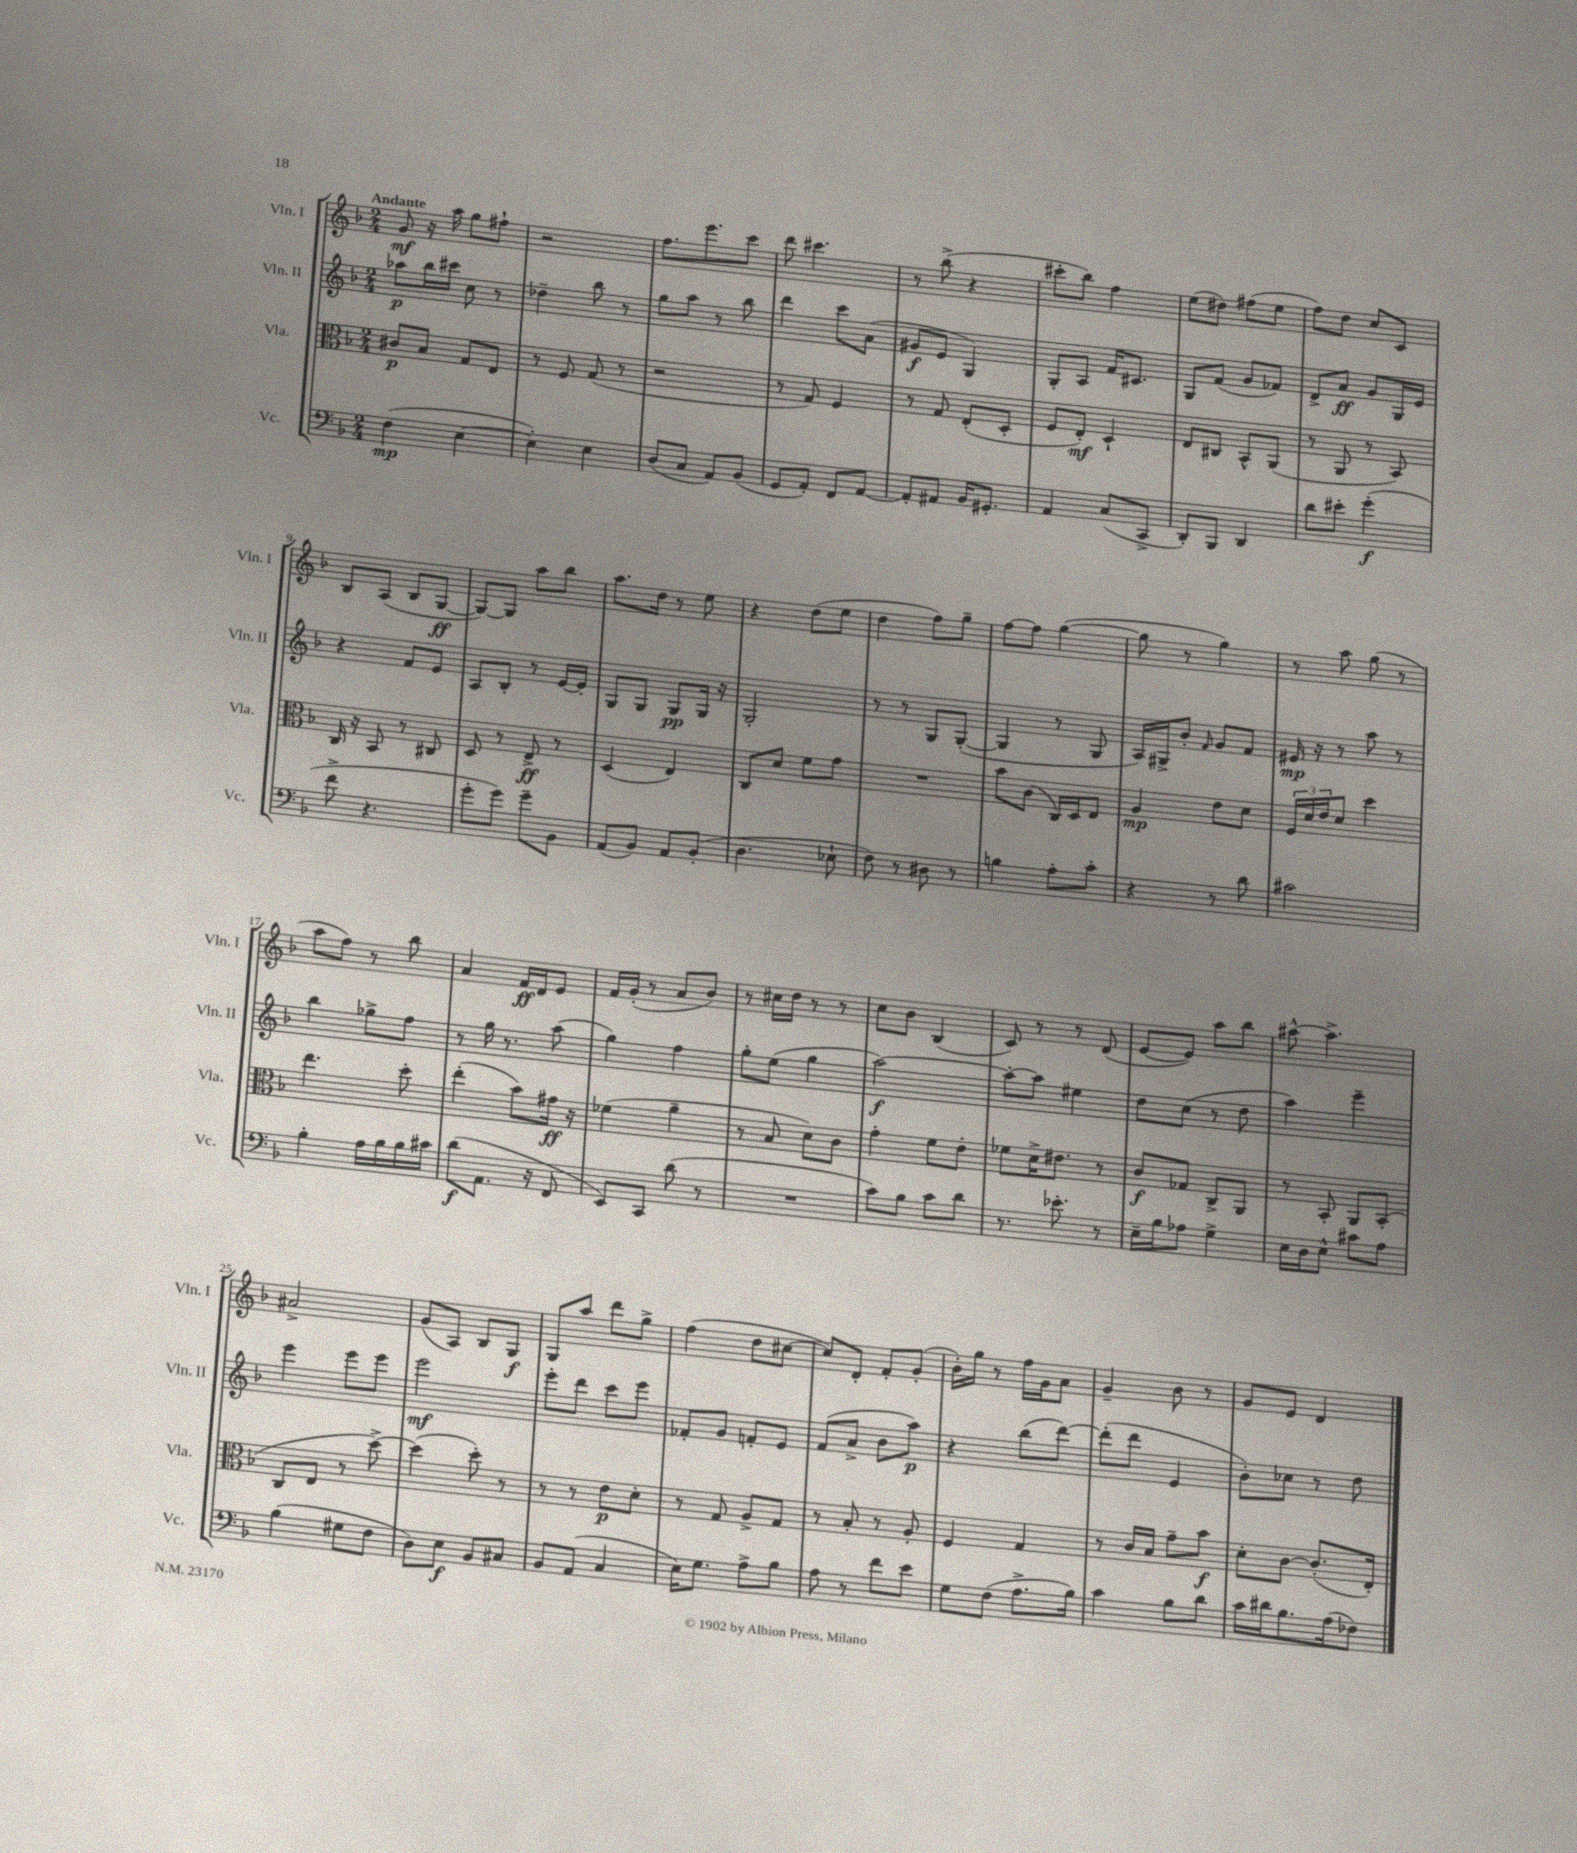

**kern	**dynam	**kern	**dynam	**kern	**dynam	**kern	**dynam
*part4	*part4	*part3	*part3	*part2	*part2	*part1	*part1
*staff4	*staff4	*staff3	*staff3	*staff2	*staff2	*staff1	*staff1
*I"Vc.	*	*I"Vla.	*	*I"Vln. II	*	*I"Vln. I	*
*I'Vc.	*	*I'Vla.	*	*I'Vln. II	*	*I'Vln. I	*
*clefF4	*	*clefC3	*	*clefG2	*	*clefG2	*
*k[b-]	*	*k[b-]	*	*k[b-]	*	*k[b-]	*
*M2/4	*	*M2/4	*	*M2/4	*	*M2/4	*
=1	=1	=1	=1	=1	=1	=1	=1
!	!	!	!	!	!	!LO:TX:a:B:t=Andante	!
(4F\	mp	8c#X/L	p	8aa-X\L	p	8g/	mf
.	.	8B-/J	.	16bb-\L	.	16r	.
.	.	.	.	16ccc#X\JJ	.	16aa\	.
[4E\	.	8G/L	.	8cc\	.	8gg\L	.
.	.	8E/J	.	8r	.	8ff#X`\J	.
=2	=2	=2	=2	=2	=2	=2	=2
4E'\])	.	8r	.	4dd-X~\	.	2r	.
.	.	8F/	.	.	.	.	.
4E\	.	(8G/	.	8bb-\	.	.	.
.	.	8r	.	8r	.	.	.
=3	=3	=3	=3	=3	=3	=3	=3
(8D/L	.	2r	.	8gg\L	.	8.ff\L	.
8C/J	.	.	.	8aa\J	.	.	.
.	.	.	.	.	.	8.eee\	.
8AA/L)	.	.	.	8r	.	.	.
(8BB-/J	.	.	.	8bb-\	.	8ccc\J	.
=4	=4	=4	=4	=4	=4	=4	=4
8GG/L	.	8r	.	4ddd\	.	8ddd\	.
8AA'/J)	.	8G/)	.	.	.	4.ccc#X\	.
8FF/L	.	4F/	.	8ccc\L	.	.	.
[8AA/J	.	.	.	(8a\J	.	.	.
=5	=5	=5	=5	=5	=5	=5	=5
8AA'/L]	.	8r	.	8g#X/L	f	8r	.
8AA#X/J	.	8G/	.	8e/J	.	(8bb-^\	.
16BB-/KL	.	(8E'/L	.	4G/)	.	4r	.
8.GG#X'/J	.	.	.	.	.	.	.
.	.	8D'/J	.	.	.	.	.
=6	=6	=6	=6	=6	=6	=6	=6
4AA/	.	8F/L	.	8G'/L	.	8ccc#X'\L	.
.	.	8E'/J)	mf	8A/J	.	8bb-\J)	.
(8C/L	.	4D`/	.	16f/KL	.	4ff\	.
.	.	.	.	8.c#X/J	.	.	.
8CC^/J	.	.	.	.	.	.	.
=7	=7	=7	=7	=7	=7	=7	=7
8DD'/L)	.	8E/L	.	8G/L	.	(8ee\L	.
8BBB-/J	.	8C#X/J	.	(8f/J	.	8dd#X\J)	.
4DD/	.	8BB-^^/L	.	8g/L	.	(8ff#X\L	.
.	.	(8AA/J	.	8f-X/J)	.	8ee\J	.
=8	=8	=8	=8	=8	=8	=8	=8
8d\L	.	8r	.	8d^/L	.	8ff\L)	.
8e#X'\J	.	8AA/	.	8a/J	ff	8dd\J	.
(4g'\	f	8r	.	8g/L	.	8cc/L	.
.	.	8BB-/)	.	16G/L	.	8c/J	.
.	.	.	.	16e/JJ	.	.	.
!!LO:LB:g=z
=9	=9	=9	=9	=9	=9	=9	=9
8f^\	.	16C/	.	4r	.	8B-/L	.
.	.	16r	.	.	.	.	.
4.r	.	8BB-/	.	.	.	(8A/J	.
.	.	8r	.	8f/L	.	8B-/L	.
.	.	8C#X/	.	8e/J	.	[8G/J	ff
=10	=10	=10	=10	=10	=10	=10	=10
8g'\L	.	8D/	.	8A/L	.	8G/L_)	.
8g\J)	.	8r	.	8B-'/J	.	8G/J]	.
8g~\L	.	8E^/	ff	8r	.	8aa\L	.
8BB-\J	.	8r	.	[16e/LL	.	8bb-\J	.
.	.	.	.	16e'/JJ]	.	.	.
=11	=11	=11	=11	=11	=11	=11	=11
(8AA/L	.	(4D/	.	8G/L	.	8.aa\L	.
8BB-/J)	.	.	.	8G/J	.	.	.
.	.	.	.	.	.	16dd\Jk	.
8AA/L	.	4E/)	.	8G/L	pp	8r	.
(8BB-'/J	.	.	.	16G/Jk	.	8ee\	.
.	.	.	.	16r	.	.	.
=12	=12	=12	=12	=12	=12	=12	=12
4.D\	.	8C/L	.	2G'/	.	4r	.
.	.	8d/J	.	.	.	.	.
.	.	8f\L	.	.	.	(8dd\L	.
8E-X`\	.	8g\J	.	.	.	8ee\J	.
=13	=13	=13	=13	=13	=13	=13	=13
8F\)	.	2r	.	8r	.	4dd\	.
8r	.	.	.	8r	.	.	.
8D#X\	.	.	.	8G/L	.	8ff\L)	.
8r	.	.	.	([8G'/J	.	8gg~\J	.
=14	=14	=14	=14	=14	=14	=14	=14
4Bn\	.	8b-\L	.	4G/]	.	[8ff\L	.
.	.	(8c\J	.	.	.	8ff\J]	.
8A'\L	.	16C/LL)	.	8r	.	([4gg\	.
.	.	16D/J	.	.	.	.	.
8c'\J	.	8E/J	.	8G/	.	.	.
=15	=15	=15	=15	=15	=15	=15	=15
4r	.	4A/	mp	16A/LL)	.	8gg\]	.
.	.	.	.	16G#X^/J	.	.	.
.	.	.	.	8b-'/J	.	8r	.
.	.	.	.	16qqf/	.	.	.
8r	.	8e\L	.	8g/L	.	4gg\)	.
8d\	.	8d\J	.	8f/J	.	.	.
=16	=16	=16	=16	=16	=16	=16	=16
2c#X\	.	24F/LL	.	16e#X/	mp	8r	.
.	.	24d/	.	.	.	.	.
.	.	.	.	16r	.	.	.
.	.	24e/J	.	.	.	.	.
.	.	8d/J	.	8r	.	8aa\	.
.	.	4dd\	.	8aa\	.	(8gg\	.
.	.	.	.	8r	.	8r	.
!!LO:LB:g=z
=17	=17	=17	=17	=17	=17	=17	=17
4B-'\	.	4.ee\	.	4bb-\	.	8aa\L	.
.	.	.	.	.	.	8ff\J)	.
16A\LL	.	.	.	8gg-X^\L	.	8r	.
16B-\	.	.	.	.	.	.	.
16B-\	.	8dd'\	.	8ff\J	.	8bb-\	.
16c#X\JJ	.	.	.	.	.	.	.
=18	=18	=18	=18	=18	=18	=18	=18
(8d\L	f	(4ee'\	.	8r	.	4a/	.
8.AA\J	.	.	.	16gg\	.	.	.
.	.	.	.	8.r	.	.	.
.	.	8b-\L)	.	.	.	16f/LL	ff
16r	.	.	.	.	.	16d/J	.
8FF/	.	16g#X\Jk	ff	(8aa\	.	8e/J	.
.	.	16r	.	.	.	.	.
=19	=19	=19	=19	=19	=19	=19	=19
8EE/L)	.	(4f-X\	.	4gg\)	.	16f/LL	.
.	.	.	.	.	.	(16g'/JJ	.
8CC/J	.	.	.	.	.	8r	.
(8d\	.	4a~\	.	4ff\	.	8a/L	.
8r	.	.	.	.	.	8b-/J)	.
=20	=20	=20	=20	=20	=20	=20	=20
2r	.	8r	.	8gg'\L	.	8r	.
.	.	8B-/	.	(8ee\J	.	16cc#X\LL	.
.	.	.	.	.	.	16dd\JJ	.
.	.	8d\L)	.	4gg\	.	8r	.
.	.	8c\J	.	.	.	8r	.
=21	=21	=21	=21	=21	=21	=21	=21
8c\L)	.	4g'\	.	[2aa\)	f	8cc\L	.
8B-\J	.	.	.	.	.	8b-\J	.
8c\L	.	8f\L	.	.	.	(4B-/	.
8d\J	.	8e'\J	.	.	.	.	.
=22	=22	=22	=22	=22	=22	=22	=22
8.r	.	8f-X\L	.	8aa'\L_	.	8c/)	.
.	.	16d^\K	.	8aa\J]	.	8r	.
8.e-X'\	.	8.e#X\J	.	.	.	.	.
.	.	.	.	4ee#X\	.	8r	.
8r	.	8r	.	.	.	(8d/	.
=23	=23	=23	=23	=23	=23	=23	=23
16E~\LL	.	8c/L	f	8dd\L	.	[8e/L	.
16B-\J	.	.	.	.	.	.	.
8A-X\J	.	8G-X/J	.	(8cc\J	.	8e/J])	.
4G^\	.	8C^/L	.	8r	.	8aa\L	.
.	.	8AA/J	.	8dd\	.	8bb-\J	.
=24	=24	=24	=24	=24	=24	=24	=24
16E\LL	.	8r	.	4aa\)	.	[8aa#X^^\	.
16D\J	.	.	.	.	.	.	.
8E^^\J	.	8BB-'/	.	.	.	4.aa#^\]	.
8c#X\L	.	8AA/L	.	4eee~\	.	.	.
8A\J	.	(8BB-'/J	.	.	.	.	.
!!LO:LB:g=z
=25	=25	=25	=25	=25	=25	=25	=25
(4B-\	.	8C/L	.	4eee\	.	2a#X^/	.
.	.	8E/J	.	.	.	.	.
8G#X\L	.	8r	.	8eee\L	.	.	.
8F\J	.	[8dd^\)	.	8eee\J	.	.	.
=26	=26	=26	=26	=26	=26	=26	=26
8D\L)	.	(4dd\]	.	2eee\	mf	(8g/L	.
8E\J	f	.	.	.	.	8A/J)	.
8BB-/L	.	8dd'\)	.	.	.	8B-/L	.
8C#X/J	.	8r	.	.	.	8G/J	f
=27	=27	=27	=27	=27	=27	=27	=27
8BB-/L	.	8r	.	8eee'\L	.	8G/L	.
(8AA/J	.	8r	.	8ddd\J	.	8aa/J	.
4C/	.	8e\L	p	8ccc\L	.	8ddd\L	.
.	.	8d'\J	.	8eee\J	.	8gg^\J	.
=28	=28	=28	=28	=28	=28	=28	=28
16E\KL)	.	8r	.	8f-X'/L	.	(4ff\	.
8.G\J	.	.	.	.	.	.	.
.	.	8G/	.	8g/J	.	.	.
8A^\L	.	8A^/L	.	8fn'/L	.	8dd\L	.
8B-\J	.	8G/J	.	8e/J	.	[8cc#X\J	.
=29	=29	=29	=29	=29	=29	=29	=29
8A\	.	8r	.	(8f/L	.	8cc#/L])	.
8r	.	8B-'/	.	8a^/J	.	8d'/J	.
8f\L	.	8r	.	8b-\L	.	8f'/L	.
8e\J	.	8A'/	.	8aa\J)	p	(8g'/J	.
=30	=30	=30	=30	=30	=30	=30	=30
8G\L	.	4F/	.	4r	.	16b-'\LL)	.
.	.	.	.	.	.	16gg\JJ	.
(8F\J	.	.	.	.	.	8r	.
8.A^\L	.	4G/	.	(8bb-\L	.	16ff\LL	.
.	.	.	.	.	.	16g\J	.
.	.	.	.	[8ddd\J)	.	8a\J	.
16B-\Jk)	.	.	.	.	.	.	.
=31	=31	=31	=31	=31	=31	=31	=31
4c\	.	8r	.	(8ddd'\L]	.	4g~/	.
.	.	16c/LL	.	8ddd\J	.	.	.
.	.	16B-/JJ	.	.	.	.	.
8B-\L	.	8g~\L	.	4e/	.	8b-\	.
8d\J	.	8b-\J	f	.	.	8r	.
=32	=32	=32	=32	=32	=32	=32	=32
16c\LL	.	8d'\L	.	8b-'\L)	.	8g/L	.
16d#X\J	.	.	.	.	.	.	.
8.B-\	.	[8c\J	.	8cc-X\J	.	8e/J	.
.	.	(8.c'/L]	.	8r	.	4d/	.
(16A\k	.	.	.	.	.	.	.
8F-X\J)	.	.	.	8dd\	.	.	.
.	.	16E'/Jk)	.	.	.	.	.
==	==	==	==	==	==	==	==
*-	*-	*-	*-	*-	*-	*-	*-
